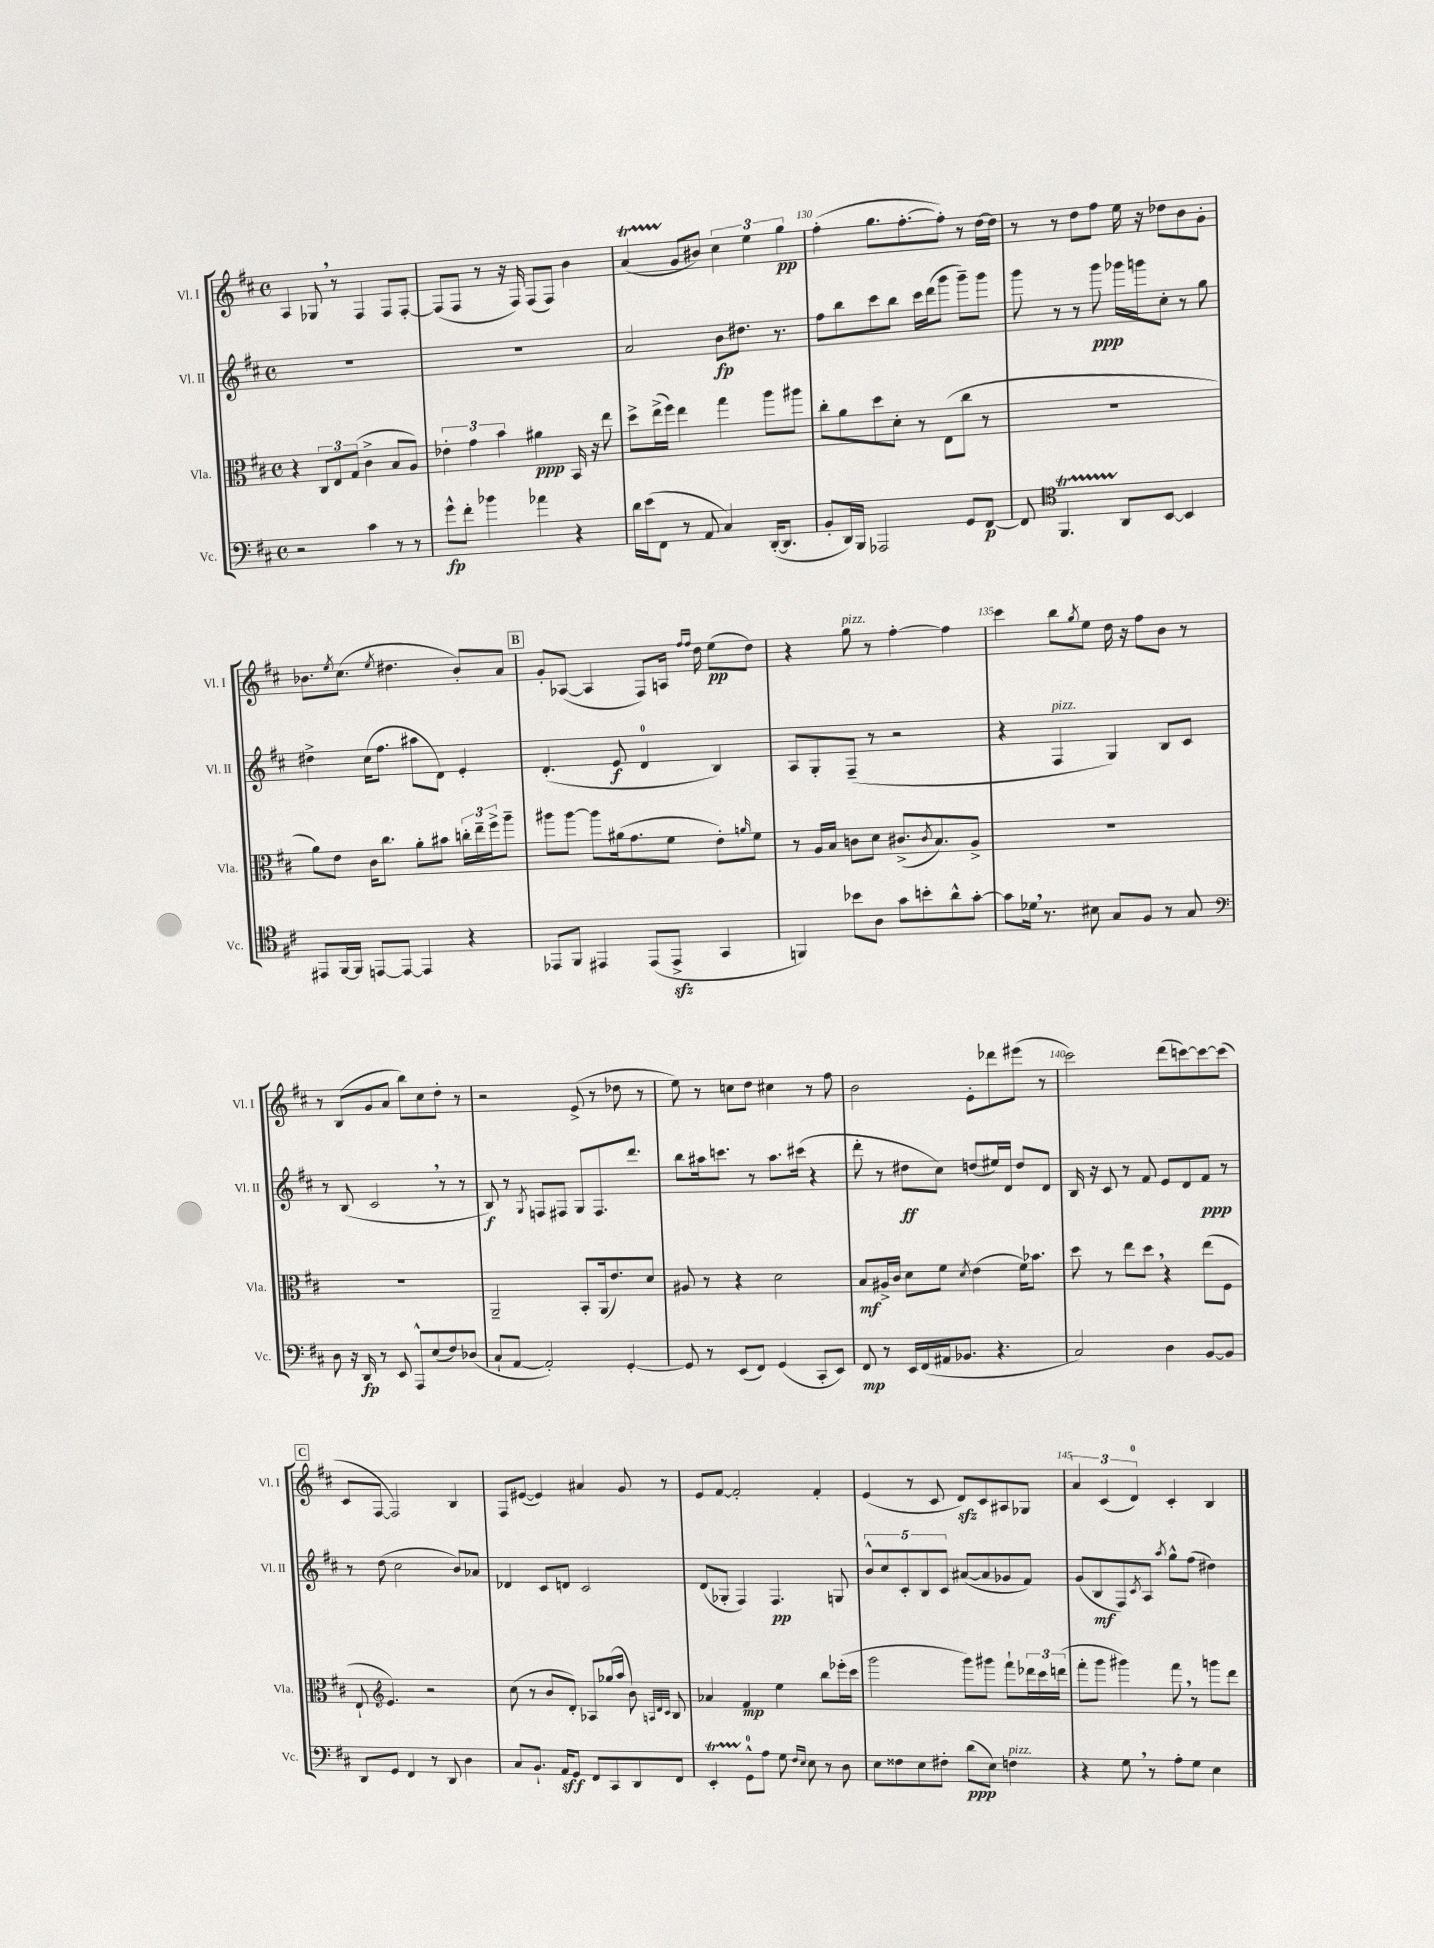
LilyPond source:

<<
\new StaffGroup <<
\new Staff = "s0" \with { instrumentName = "Vl. I" shortInstrumentName = "Vl. I" } {
    \clef treble \key d \major \defaultTimeSignature \time 4/4
    a4 ges8 \breathe r8 fis4 fis8 fis8~-. |
    fis8( fis8 r8 r16 fis16) fis8( fis8) b'4 |
    a'4\startTrillSpan( g'8\stopTrillSpan bis'8) \tuplet 3/2 { cis''4 e''4 g''4\pp } |
    fis''4-.( g''8. fis''8.~-. fis''8-.) r8 d''16~ d''16 |
    r8 r8 d''8 fis''8 e''16 r16 des''8 b'8 g'8-. |
    bes'8. \acciaccatura { e''8 } cis''8.( \acciaccatura { e''8 } dis''4. bes'8-.) a'8 |
    \mark \markup { \box "B" } g'8-. aes8~( aes4 fis8) a16 \grace { fis''16 fis''16 } d''16 e''8\pp( d''8) |
    r4 g''8^\markup { \italic "pizz." } r8 fis''4~-. fis''4 |
    cis'''4 b''8 \acciaccatura { g''8 } e''8 d''16 r16 fis''8 b'8 r8 |
    r8 b8( g'8 a'8 b''8) cis''8 d''8-. r8 |
    r2 e'8->( r8 des''8 r8 |
    e''8) r8 c''8 d''8 cis''4 r8 fis''8 |
    b'2 e'8-. des'''8 eis'''8( r8 |
    cis'''2) d'''8( c'''8~) c'''8~ c'''8( |
    \mark \markup { \box "C" } cis'8 fis8~ fis2) b4 |
    fis8 eis'8~( eis'4) ais'4 g'8 r8 |
    e'8 fis'8~ fis'2-. fis'4-. |
    e'4( r8 cis'8 d'8\sfz) cis'8 ais8 ges8 |
    \tuplet 3/2 { a'4 cis'4( d'4-0) } cis'4-. b4 \bar "|." |
}
\new Staff = "s1" \with { instrumentName = "Vl. II" shortInstrumentName = "Vl. II" } {
    \clef treble \key d \major \defaultTimeSignature \time 4/4
    R1 |
    R1 |
    a'2 b'8\fp dis''8. r8. |
    fis''8 b''8 cis'''8 b''8 cis'''16 d'''16( g'''8 g'''8--) g'''8 |
    g'''8 r8 r8 g'''8\ppp ges'''16 g'''16 cis''8-. r8 g''8 |
    dis''4-> cis''16( fis''8. ais''8 d'8) e'4-. |
    \mark \markup { \box "B" } d'4.-.( e'8\f d'4-0 b4) |
    a8 g8-. fis8--( r8 r2 |
    r4 fis4^\markup { \italic "pizz." } g4) b8 cis'8 |
    r8 b8( cis'2 \breathe r8 r8 |
    b8\f) r8 \acciaccatura { g8 } f8 fis8 g8 fis8. d'''8. |
    b''8 ais''16 c'''8. r8 ais''8. cis'''16( r4 |
    d'''8-. r8 dis''8\ff cis''8) d''8( eis''16) d'16 d''8 d'8 |
    b16 r16 cis'8 r8 fis'8 e'8 d'8 fis'8\ppp r8 |
    \mark \markup { \box "C" } r8 d''8( cis''2 b'8) aes'8 |
    des'4 cis'8 d'8 cis'2 |
    d'8( ges8-. fis4) fis4.\pp g8 |
    \tuplet 5/4 { b'8-^ cis''8 cis'8-. b8 cis'8 } ais'8~( ais'8 ges'8 fis'8) |
    g'8( b8\mf fis8) \acciaccatura { cis'8 } a8 \acciaccatura { a''8 } g''8-^ fis''8( dis''4) \bar "|." |
}
\new Staff = "s2" \with { instrumentName = "Vla." shortInstrumentName = "Vla." } {
    \clef alto \key d \major \defaultTimeSignature \time 4/4
    r4 \tuplet 3/2 { cis8 e8 g8( } cis'4-> b8 a8) |
    \tuplet 3/2 { ees'4-. g'4 b'4 } ais'4\ppp b,16 r16 e''8 |
    d''8-> e''16->( fis''16) e''4 g''4 a''8 ais''8 |
    cis''8-. a'8 d''8 d'8-. r8 e8( cis''8 r8 |
    R1 |
    a'8) e'8 cis'16 cis''8. a'8-. bis'8 \tuplet 3/2 { c''16-. e''16-- fis''16-> } a''8-- |
    \mark \markup { \box "B" } ais''8 ais''8~ ais''8 ais'16( g'8. fis'8 e'8-.) \grace { a'16 } fis'8 |
    r8 a16 b16 c'8 d'8 cis'8.->( \acciaccatura { cis'8 } b8.) a8-> |
    R1 |
    R1 |
    a,2-- b,8-. a,16( e'8.) d'8 |
    ais8 r8 r4 d'2 |
    b8\mf ais16-> cis'16 d'8 fis'8 \acciaccatura { d'8 } e'4( fis'16) bes'8. |
    d''8 r8 e''8 d''8 \breathe r4 e''8( fis8 |
    \mark \markup { \box "C" } e8-! \clef treble e'4.) r2 |
    cis''8( r8 b'8 d'8-.) aes8 ges''16( a''16 b'8) \grace { a32 d'32 cis'32 } b8 |
    aes'4 fis'4\mp e''4 b''8 ees'''16-.( cis'''16 |
    g'''2 g'''8) gis'''8 fis'''8-! \tuplet 3/2 { des'''16 cis'''16 d'''16( } |
    fis'''8-. g'''8 gis'''4) fis'''8 \breathe r8 g'''8 d'''8 \bar "|." |
}
\new Staff = "s3" \with { instrumentName = "Vc." shortInstrumentName = "Vc." } {
    \clef bass \key d \major \defaultTimeSignature \time 4/4
    r2 cis'4 r8 r8 |
    g'8-^\fp fis'8-. bes'4 aes'4 r4 |
    d'16 e'16( fis,8 r8 a,8 cis4) d,16~-.( d,8. |
    b,8-. d,16) b,,16 aes,,2 g,8 fis,8~\p |
    fis,8 \clef tenor fis,4.\startTrillSpan a,8\stopTrillSpan b,8~ b,4 |
    eis,8 fis,16~ fis,16 e,8~ e,8~ e,4 r4 |
    \mark \markup { \box "B" } ees,8 fis,8 eis,4 eis,8( eis,8->\sfz g,4 |
    f,4) bes'8 a8 g'8 b'8-. a'8-^ g'8~-. |
    g'8 des'16 \breathe r8. bis8 g8 fis8 r8 g8 |
    \clef bass d8 r16 d,16\fp r8 e,8 a,,8-^ e8( fis8) des8( |
    cis8-! a,8~ a,2-.) g,4~-. |
    g,8 r8 e,8( fis,8) g,4( cis,8-. e,8) |
    fis,8\mp r8 e,16 fis,16( ais,16 bes,8. r4. |
    cis2) d4 b,8~ b,8 |
    \mark \markup { \box "C" } d,8 g,8 fis,4 r8 d,8 d4 |
    cis8 b,8.-! a,16\sff g,8 fis,8 cis,8 d,8 fis,8 |
    e,4-.\startTrillSpan g,8-0-^\stopTrillSpan a8 g8 \grace { fis16 e16 } e8 r8 d8 |
    e8 fisis8 e8 fis8-. d'8\ppp( e8) f4^\markup { \italic "pizz." } |
    r4 g8 \breathe r8 a8-. g8 e4 \bar "|." |
}
>>
>>
\layout { \context { \Score currentBarNumber = #127 \override BarNumber.break-visibility = ##(#f #t #t) barNumberVisibility = #(every-nth-bar-number-visible 5) } }
